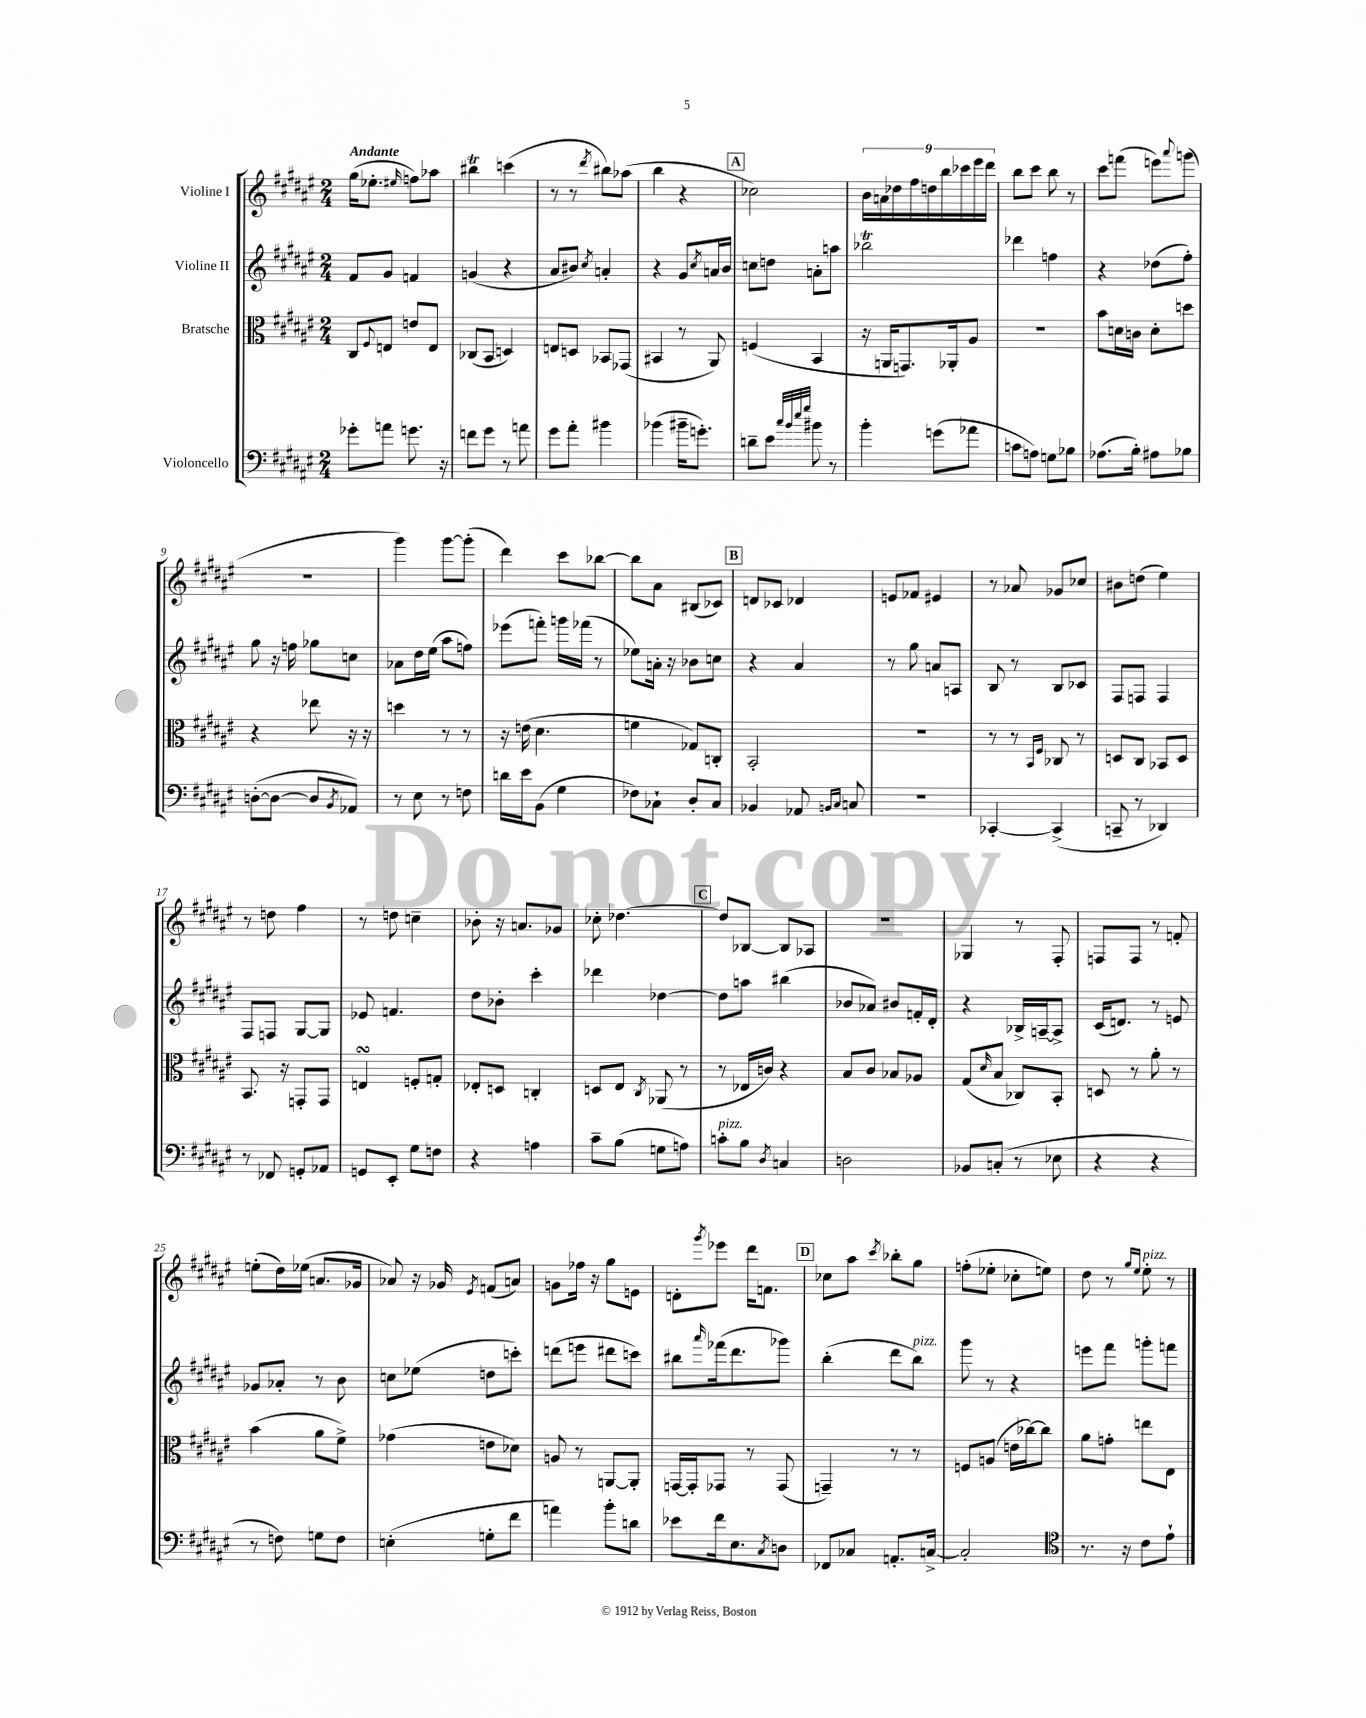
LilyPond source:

<<
\new StaffGroup <<
\new Staff = "s0" \with { instrumentName = "Violine I" } {
    \clef treble \key fis \major \numericTimeSignature \time 2/4 \tempo "Andante"
    gis''16( ees''8.-. \grace { eis''16 } f''8) aes''8 |
    bis''4\trill c'''4( |
    r8 r8 \acciaccatura { dis'''8 } bis''8) aes''8( |
    b''4 r4 |
    \mark \markup { \box "A" } ces''2) |
    \tuplet 9/8 { b'16 a'16 des''16 fis''16 d''16 b''16 ces'''16 eis'''16 dis'''16 } |
    b''8 cis'''8 b''8 r8 |
    cis'''8 f'''8( e'''8) \appoggiatura { ais'''8 } g'''8( |
    r2 |
    gis'''4) gis'''8~ gis'''8-.( |
    dis'''4) cis'''8 bes''8~ |
    bes''8 ais'8 bis8( ces'8) |
    \mark \markup { \box "B" } d'8 ces'8 des'4 |
    e'8 fes'8 eis'4 |
    r8 aes'8 ges'8 ces''8 |
    bis'8 d''8( eis''4) |
    r8 d''8 fis''4 |
    r8 d''8 c''4-- |
    bes'8-. r16 a'8. ges'8 |
    ces''8-. des''4.~ |
    \mark \markup { \box "C" } des''8 bes8~ bes8 aes8 |
    R2 |
    ges4 r8 fis8-. |
    f8 f8 r8 f'8-. |
    e''8-.( dis''16) ees''16( a'8. ges'16 |
    aes'8) r16 ges'16 \acciaccatura { eis'8 } f'8( a'8) |
    g'8 fes''16 r16 gis''8 e'8 |
    d'8-. \acciaccatura { gis'''8 } ees'''8 dis'''16 f'8. |
    \mark \markup { \box "D" } ces''8 ais''8 \acciaccatura { cis'''8 } bes''8-. gis''8 |
    f''8-.( ees''8-. ces''8-. e''8) |
    dis''8 r8 \grace { gis''16 eis''16 } eis''8-.^\markup { \italic "pizz." } r8 \bar "|." |
}
\new Staff = "s1" \with { instrumentName = "Violine II" } {
    \clef treble \key fis \major \numericTimeSignature \time 2/4
    fis'8 gis'8 f'4 |
    g'4( r4 |
    ais'8 bis'8) \acciaccatura { cis''8 } a'4-. |
    r4 gis'8 \acciaccatura { cis''8 } a'16 b'16 |
    \mark \markup { \box "A" } c''8 d''8 a'8-. a''8 |
    bes''2\trill |
    des'''4 f''4 |
    r4 des''8( fis''8-.) |
    gis''8 r16 f''16 ges''8 c''8 |
    aes'8 dis''16 eis''16( ais''8 f''8) |
    ees'''8( f'''8-.) g'''16 fes'''16( r8 |
    ees''8) a'16-. r16 bes'8 c''8 |
    \mark \markup { \box "B" } r4 ais'4 |
    r8 gis''8 a'8 a8 |
    b8 r8 b8 ces'8 |
    fis8 f8 f4 |
    fis8 f8 gis8~ gis8 |
    ees'8 f'4. |
    dis''8 bes'8-. cis'''4-. |
    des'''4 des''4~ |
    \mark \markup { \box "C" } des''8 a''8 bis''4( |
    bes'8 aes'8) bis'8 f'16-. dis'16-. |
    r4 bes16-> a16~-- a8-> |
    cis'16( d'8.) r8 e'8 |
    ges'8 aes'8-. r8 b'8 |
    c''8 ees''8( d''8 c'''8-.) |
    d'''8( e'''8 dis'''8 c'''8) |
    bis''8 \grace { ais'''16 } fes'''16( dis'''8. ges'''8) |
    \mark \markup { \box "D" } b''4-.( dis'''8 b''8^\markup { \italic "pizz." }) |
    gis'''8 r8 r4 |
    e'''8 fis'''8 g'''8-. f'''8 \bar "|." |
}
\new Staff = "s2" \with { instrumentName = "Bratsche" } {
    \clef alto \key fis \major \numericTimeSignature \time 2/4
    cis8 \appoggiatura { fis8 } e8 e'8 e8 |
    ces8( b,8 d4) |
    e8 d8 bes,8 ges,8( |
    bis,4 r8 ais,8) |
    \mark \markup { \box "A" } f4( b,4 |
    r16 a,16 g,8.) aes,16-. ais8 |
    R2 |
    b'8 d'16 c'16 d'8-. d''8 |
    r4 ees''8 r16 r16 |
    d''4 r8 r8 |
    r16 e'16( dis'4. |
    f'4 ges8) c8-. |
    \mark \markup { \box "B" } b,2-. |
    R2 |
    r8 r8 \grace { b,16 fis16 } ces8 r8 |
    d8 cis8 bes,8 d8 |
    b,8. r16 g,8-. g,8 |
    e4\turn f8-. g8-. |
    ees8-. d8 c4-. |
    d8 eis8 \acciaccatura { cis8 } aes,8( r8 |
    \mark \markup { \box "C" } r8 ees16 c'16) r4 |
    b8 cis'8 bes8 aes8 |
    gis8( \grace { dis'16 } b8 ces8) b,8-. |
    d8 r8 ais'8-. r8 |
    b'4( ais'8 fis'8->) |
    ges'4( e'8 des'8) |
    a8 r8 a,8~ a,8-. |
    g,16~ g,16-. ges,8 r8 ges,8( |
    \mark \markup { \box "D" } g,4--) r8 r8 |
    f8 a8( e'16 ces''16~) ces''8 |
    ais'8 g'8-. e''8 eis8 \bar "|." |
}
\new Staff = "s3" \with { instrumentName = "Violoncello" } {
    \clef bass \key fis \major \numericTimeSignature \time 2/4
    ges'8-. a'8 g'8. r16 |
    f'8 gis'8 r8 a'8 |
    gis'8 ais'8-. bis'4 |
    bes'4( bis'16-- g'8.-.) |
    \mark \markup { \box "A" } d'8-- eis'8 \grace { cis''32 b'32 eis''32 gis''32 } bis'8 r8 |
    b'4-. g'8( aes'8 |
    c'8 a8) g8 bes8 |
    aes8.( b16-.) ais8 bes8 |
    d8~-.( d8~ d8 \acciaccatura { b,8 } aes,8) |
    r8 eis8 r8 f8 |
    d'16 eis'16 b,8( gis4 |
    fes8) ces8-! dis8-. ces8 |
    \mark \markup { \box "B" } bes,4 aes,8 \grace { b,16 cis16 } c8 |
    r2 |
    ces,4~-. ces,4->( |
    c,8-- r8 des,4) |
    r8 fes,8 g,8-. aes,8 |
    g,8 eis,8-. gis8 f8 |
    r4 a4 |
    cis'8-- b8( g8 a8) |
    \mark \markup { \box "C" } c'8-.^\markup { \italic "pizz." } b8 \acciaccatura { dis8 } c4 |
    d2 |
    bes,8 c8-.( r8 ees8 |
    r4 r4 |
    r8 f8) g8 f8 |
    e4-.( g8-. fis'8 |
    a'4) b'8-. d'8 |
    ees'8 fis'16 eis8. \acciaccatura { cis8 } d8 |
    \mark \markup { \box "D" } fes,8 ces8 a,8.-. c16~-> |
    c2-. |
    \clef tenor r8. r16 cis'8 eis'8-! \bar "|." |
}
>>
>>
